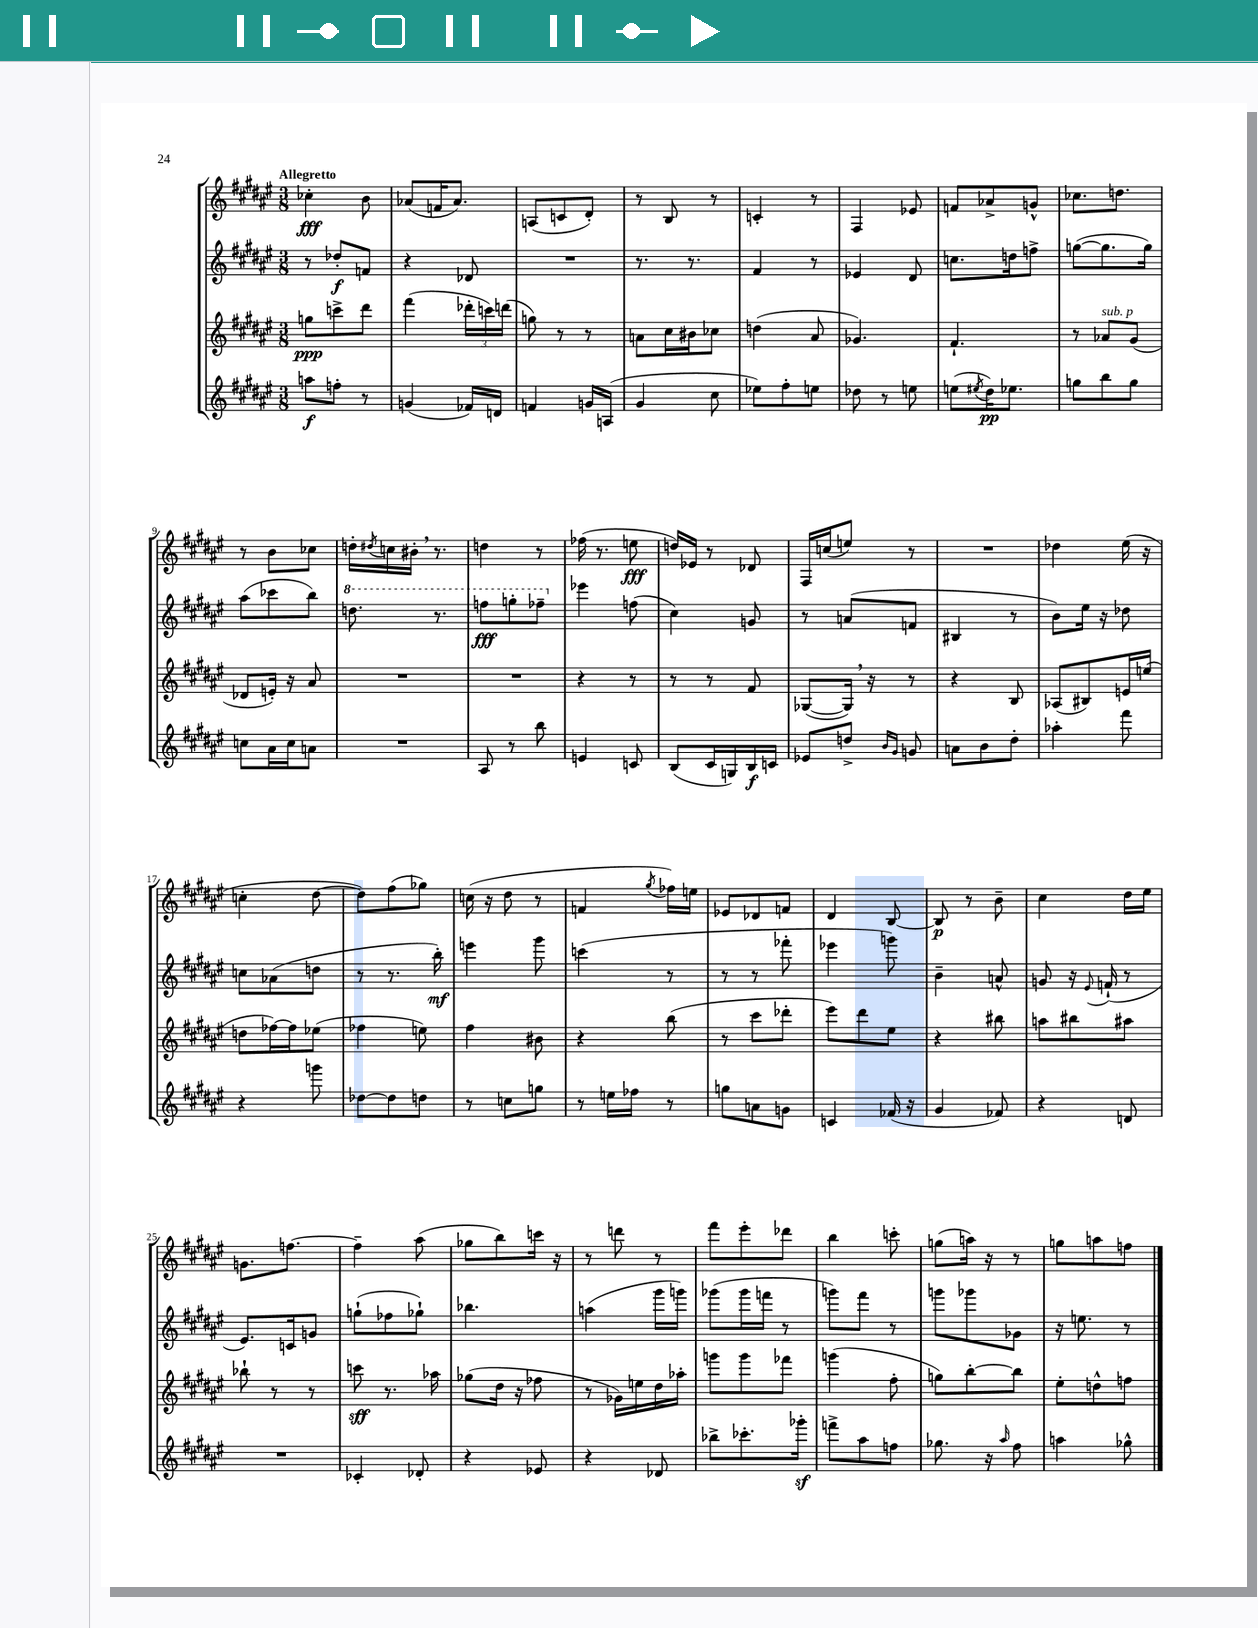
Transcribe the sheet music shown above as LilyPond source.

<<
\new StaffGroup <<
\new Staff = "s0" {
    \clef treble \key fis \major \numericTimeSignature \time 3/8 \tempo "Allegretto"
    ces''4-.\fff b'8 |
    aes'8( f'16 aes'8.) |
    a8( c'8 dis'8-.) |
    r8 b8 r8 |
    c'4-. r8 |
    fis4 ees'8 |
    f'8 aes'8-> g'8-^ |
    ces''8. d''8. |
    r8 b'8 ces''8 |
    d''16-. \acciaccatura { dis''8 } c''16 bis'16-. \breathe r8. |
    d''4 r8 |
    fes''16( r8. e''8\fff |
    d''16) ees'16 r8 des'8 |
    fis16 c''16( e''8) r8 |
    R4. |
    des''4 eis''16( r16 |
    c''4-. dis''8~ |
    dis''8) fis''8( ges''8) |
    c''16( r16 dis''8 r8 |
    f'4 \acciaccatura { gis''8 } fes''16) e''16 |
    ees'8 des'8 f'8 |
    dis'4 b8~ |
    b8\p r8 b'8-- |
    cis''4 dis''16 eis''16 |
    g'8. f''8.~ |
    f''4-- ais''8( |
    ges''8 b''8) c'''16 r16 |
    r8 d'''8 r8 |
    fis'''8 eis'''8-. des'''8 |
    b''4 c'''8-. |
    g''8( a''16) r16 r8 |
    g''8 a''8 f''8 \bar "|." |
}
\new Staff = "s1" {
    \clef treble \key fis \major \numericTimeSignature \time 3/8
    r8 des''8-.\f f'8 |
    r4 des'8 |
    R4. |
    r8. r8. |
    fis'4 r8 |
    ees'4 dis'8 |
    c''8. d''16 f''8-> |
    g''8~( g''8. g''16) |
    ais''8( ces'''8 b''8) |
    \ottava #1 d'''8. r8. |
    f'''8\fff g'''8-. fes'''8-- \ottava #0 |
    ees'''4 f''8( |
    cis''4) g'8 |
    r8 a'8( f'8 |
    bis4 r8 |
    b'8) eis''16 r16 des''8 |
    c''8 aes'8( d''8 |
    r8 r8. b''16-.\mf) |
    e'''4 gis'''8 |
    c'''4( r8 |
    r8 r8 fes'''8-. |
    ees'''4 g'''8) |
    b'4-- a'8-^ |
    g'8 r16 \appoggiatura { eis'8 } f'16-!( r8 |
    eis'8.) c'16 g'8 |
    g''8-!( fes''8 ges''8-!) |
    bes''4. |
    a''4( gis'''16 g'''16) |
    ges'''8( ges'''16 f'''16 r8 |
    g'''8) fis'''8 r8 |
    g'''8 ges'''8 ges'8 |
    r16 e''8. r8 \bar "|." |
}
\new Staff = "s2" {
    \clef treble \key fis \major \numericTimeSignature \time 3/8
    g''8\ppp c'''8-> dis'''8 |
    fis'''4( \tuplet 3/2 { des'''16-. c'''16) d'''16( } |
    g''8) r8 r8 |
    a'8 cis''16 bis'16 ces''8 |
    d''4( ais'8 |
    ges'4.) |
    fis'4.-! |
    r8 aes'8^\markup { \italic "sub. p" } gis'8( |
    des'8 e'16-.) r16 ais'8 |
    R4. |
    R4. |
    r4 r8 |
    r8 r8 fis'8 |
    ges8~( ges16) \breathe r16 r8 |
    r4 b8 |
    aes8( bis8) e'16 e''16( |
    d''8 fes''16~) fes''16 ees''8( |
    fes''4 e''8) |
    fis''4 bis'8 |
    r4 b''8( |
    r8 cis'''8 des'''8-. |
    eis'''8) dis'''8 eis''8 |
    r4 bis''8 |
    a''8 bis''8 ais''8 |
    bes''8-! r8 r8 |
    c'''8\sff r8. aes''16 |
    ges''8( dis''16 r16 fes''8 |
    r8 ges'16) e''16 dis''16 aes''16-. |
    g'''8 g'''8 fes'''8 |
    g'''4( fis''8-. |
    g''8) b''8~-. b''8 |
    eis''8-. d''8-^ f''8 \bar "|." |
}
\new Staff = "s3" {
    \clef treble \key fis \major \numericTimeSignature \time 3/8
    a''8\f f''8-. r8 |
    g'4( fes'16) d'16 |
    f'4 g'16 a16( |
    gis'4 cis''8 |
    ees''8) fis''8-. e''8 |
    des''8 r8 e''8 |
    e''8( \acciaccatura { eis''8 } dis''16\pp) ees''8. |
    g''8 b''8 g''8 |
    c''8 ais'16 c''16 a'8 |
    R4. |
    ais8 r8 b''8 |
    e'4 c'8 |
    b8( cis'16 g16) b16\f c'16 |
    ees'8 d''8-> \grace { b'16 gis'16 } g'8 |
    a'8 b'8 dis''8-. |
    aes''4-. fis'''8 |
    r4 g'''8 |
    des''8~ des''8 d''8 |
    r8 c''8 g''8 |
    r8 e''16 fes''16 r8 |
    g''8 a'8 g'8 |
    c'4 fes'16( r16 |
    gis'4 fes'8) |
    r4 d'8 |
    R4. |
    ces'4-. des'8-. |
    r4 ees'8 |
    r4 des'8 |
    bes''8-> ces'''8.-. ges'''16-.\sf |
    f'''8-> ais''8 f''8 |
    ges''8. r16 \grace { ais''16 } fis''8 |
    a''4 ges''8-^ \bar "|." |
}
>>
>>
